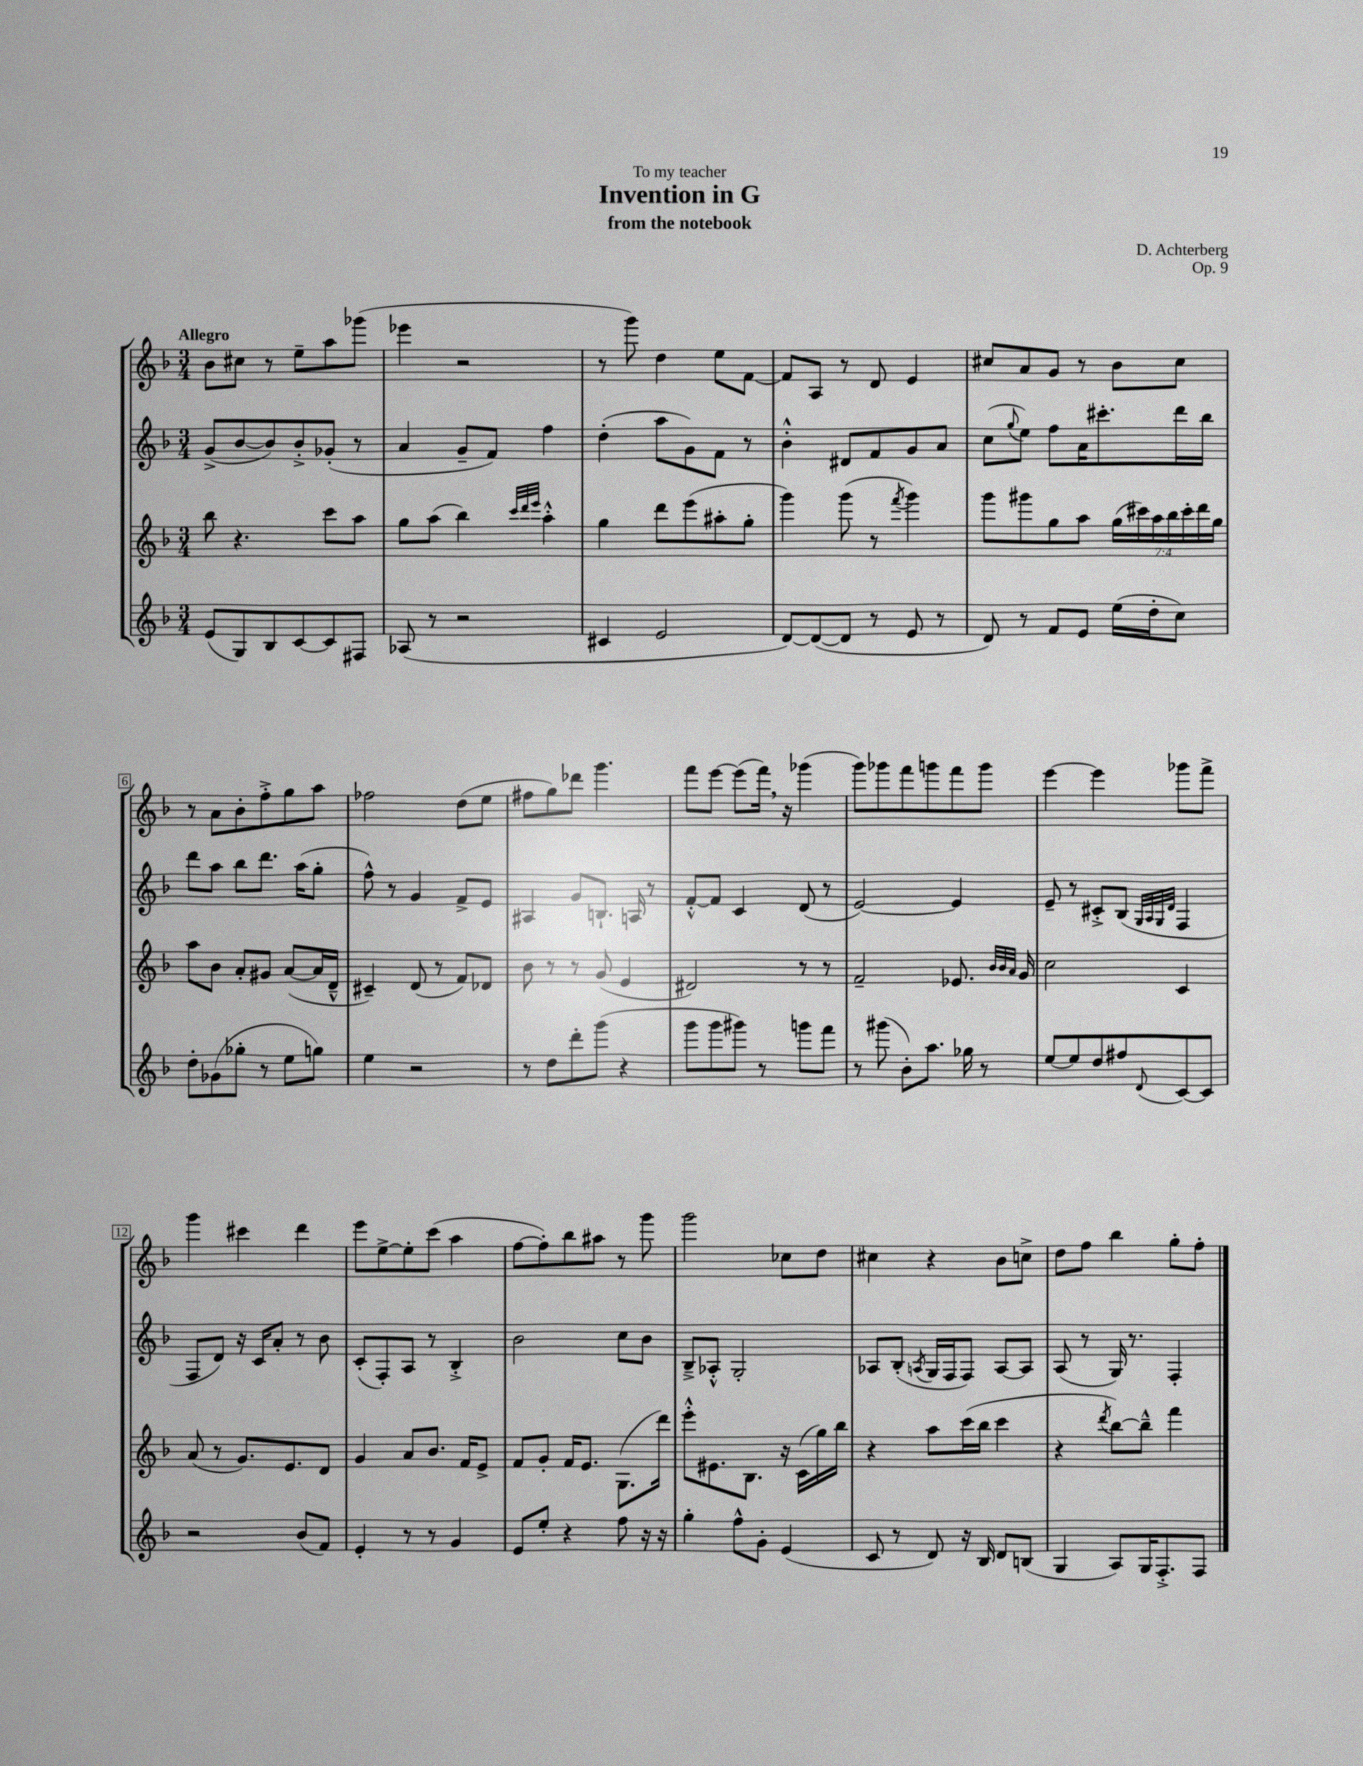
\header { title = "Invention in G" composer = "D. Achterberg" subtitle = "from the notebook" dedication = "To my teacher" opus = "Op. 9" }
<<
\new StaffGroup <<
\new Staff = "s0" {
    \clef treble \key f \major \numericTimeSignature \time 3/4 \tempo "Allegro"
    bes'8 cis''8 r8 e''8-- a''8 ges'''8( |
    ees'''4 r2 |
    r8 g'''8) d''4 e''8 f'8~ |
    f'8 a8 r8 d'8 e'4 |
    cis''8 a'8 g'8 r8 bes'8 cis''8 |
    r8 a'8 bes'8-. f''8-.-> g''8 a''8 |
    fes''2 d''8( e''8 |
    fis''8 g''8) des'''8 g'''4. |
    f'''8 e'''8~ e'''8( f'''16) \breathe r16 ges'''4( |
    g'''8) ges'''8 f'''8 g'''8 f'''8 g'''8 |
    e'''4~ e'''4 ges'''8 f'''8-> |
    g'''4 cis'''4 d'''4 |
    e'''8 e''8~-> e''8-. c'''8( a''4 |
    f''8~ f''8-.) bes''8 ais''8 r8 g'''8 |
    g'''2 ces''8 d''8 |
    cis''4 r4 bes'8 c''8-> |
    d''8 f''8 bes''4 g''8-. f''8-. \bar "|." |
}
\new Staff = "s1" {
    \clef treble \key f \major \numericTimeSignature \time 3/4
    g'8->( bes'8~ bes'8) bes'8-.-> ges'8-.( r8 |
    a'4 g'8-- f'8) f''4 |
    d''4-.( a''8 g'8) f'8 r8 |
    bes'4-.-^ dis'8 f'8 g'8 a'8 |
    c''8( \appoggiatura { g''8 } e''8) f''8 a'16 cis'''8.-. d'''16 bes''16 |
    d'''8 a''8 bes''8 d'''8. a''16( g''8-. |
    f''8-^) r8 g'4 f'8-> e'8 |
    ais4 g'8 b8.-! a16 r8 |
    f'8~-.-^ f'8 c'4 d'8( r8 |
    e'2~) e'4 |
    e'8-- r8 cis'8-.-> bes8( \grace { g32 a32 g32 d'32 } f4 |
    f8 d'8) r16 c'16 a'8-. r8 bes'8 |
    c'8-.( f8-.) a8 r8 bes4-.-> |
    bes'2 c''8 bes'8 |
    bes8---> aes8-.-^ g2-. |
    aes8 bes8-.( \acciaccatura { a8 } g16 f16 f8) a8~ a8 |
    a8( r8 g16) r8. f4-. \bar "|." |
}
\new Staff = "s2" {
    \clef treble \key f \major \numericTimeSignature \time 3/4 \override Staff.TupletNumber.text = #tuplet-number::calc-fraction-text
    bes''8 r4. c'''8 a''8 |
    g''8 a''8( bes''4) \grace { c'''32 d'''32 e'''32 } a''4-.-^ |
    g''4 d'''8 e'''8( ais''8-. g''8-. |
    g'''4) g'''8( r8 \acciaccatura { f'''8 } g'''4) |
    g'''8 gis'''8 g''8 a''8 \tuplet 7/4 { g''16( cis'''16) a''16 bes''16 cis'''16-. d'''16 g''16 } |
    a''8 bes'8 a'8-. gis'8 a'8~( a'16 d'16---^ |
    cis'4--) d'8( r8 f'8) des'8 |
    bes'8 r8 r8 g'8( e'4 |
    dis'2) r8 r8 |
    f'2-- ees'8. \grace { bes'32 bes'32 a'32 } g'16 |
    c''2 c'4 |
    a'8( r8 g'8.) e'8. d'8 |
    g'4 a'8 bes'8. f'16 e'8-> |
    f'8 g'8-. f'16 e'8. g8.( d'''16) |
    e'''8-.-^ eis'8. bes8. r16 c'16( g''16) bes''16 |
    r4 a''8 c'''16( bes''16 c'''4 |
    r4 \acciaccatura { d'''8 } bes''8~) bes''8---^ f'''4 \bar "|." |
}
\new Staff = "s3" {
    \clef treble \key f \major \numericTimeSignature \time 3/4
    e'8( g8) bes8 c'8~ c'8 fis8 |
    aes8( r8 r2 |
    cis'4 e'2 |
    d'8~) d'8~( d'8 r8 e'8 r8 |
    d'8) r8 f'8 e'8 e''16( d''16-. c''8) |
    d''8-. ges'8( ges''8-. r8 e''8 g''8) |
    e''4 r2 |
    r8 d''8 d'''8-. g'''8( r4 |
    g'''8 g'''8 gis'''8) r8 g'''8 f'''8 |
    r8 gis'''8( bes'8-.) a''8. ges''16 r8 |
    e''8~ e''8 d''8 fis''8 \appoggiatura { d'8 } c'8~ c'8 |
    r2 bes'8( f'8) |
    e'4-. r8 r8 g'4 |
    e'8 e''8-. r4 f''8 r16 r16 |
    g''4-. f''8-^ g'8-. e'4( |
    c'8 r8 d'8) r16 bes16 d'8 b8( |
    g4 a8) g16 f8.-.-> f8 \bar "|." |
}
>>
>>
\layout { \context { \Score \override BarNumber.stencil = #(make-stencil-boxer 0.1 0.3 ly:text-interface::print) } }
